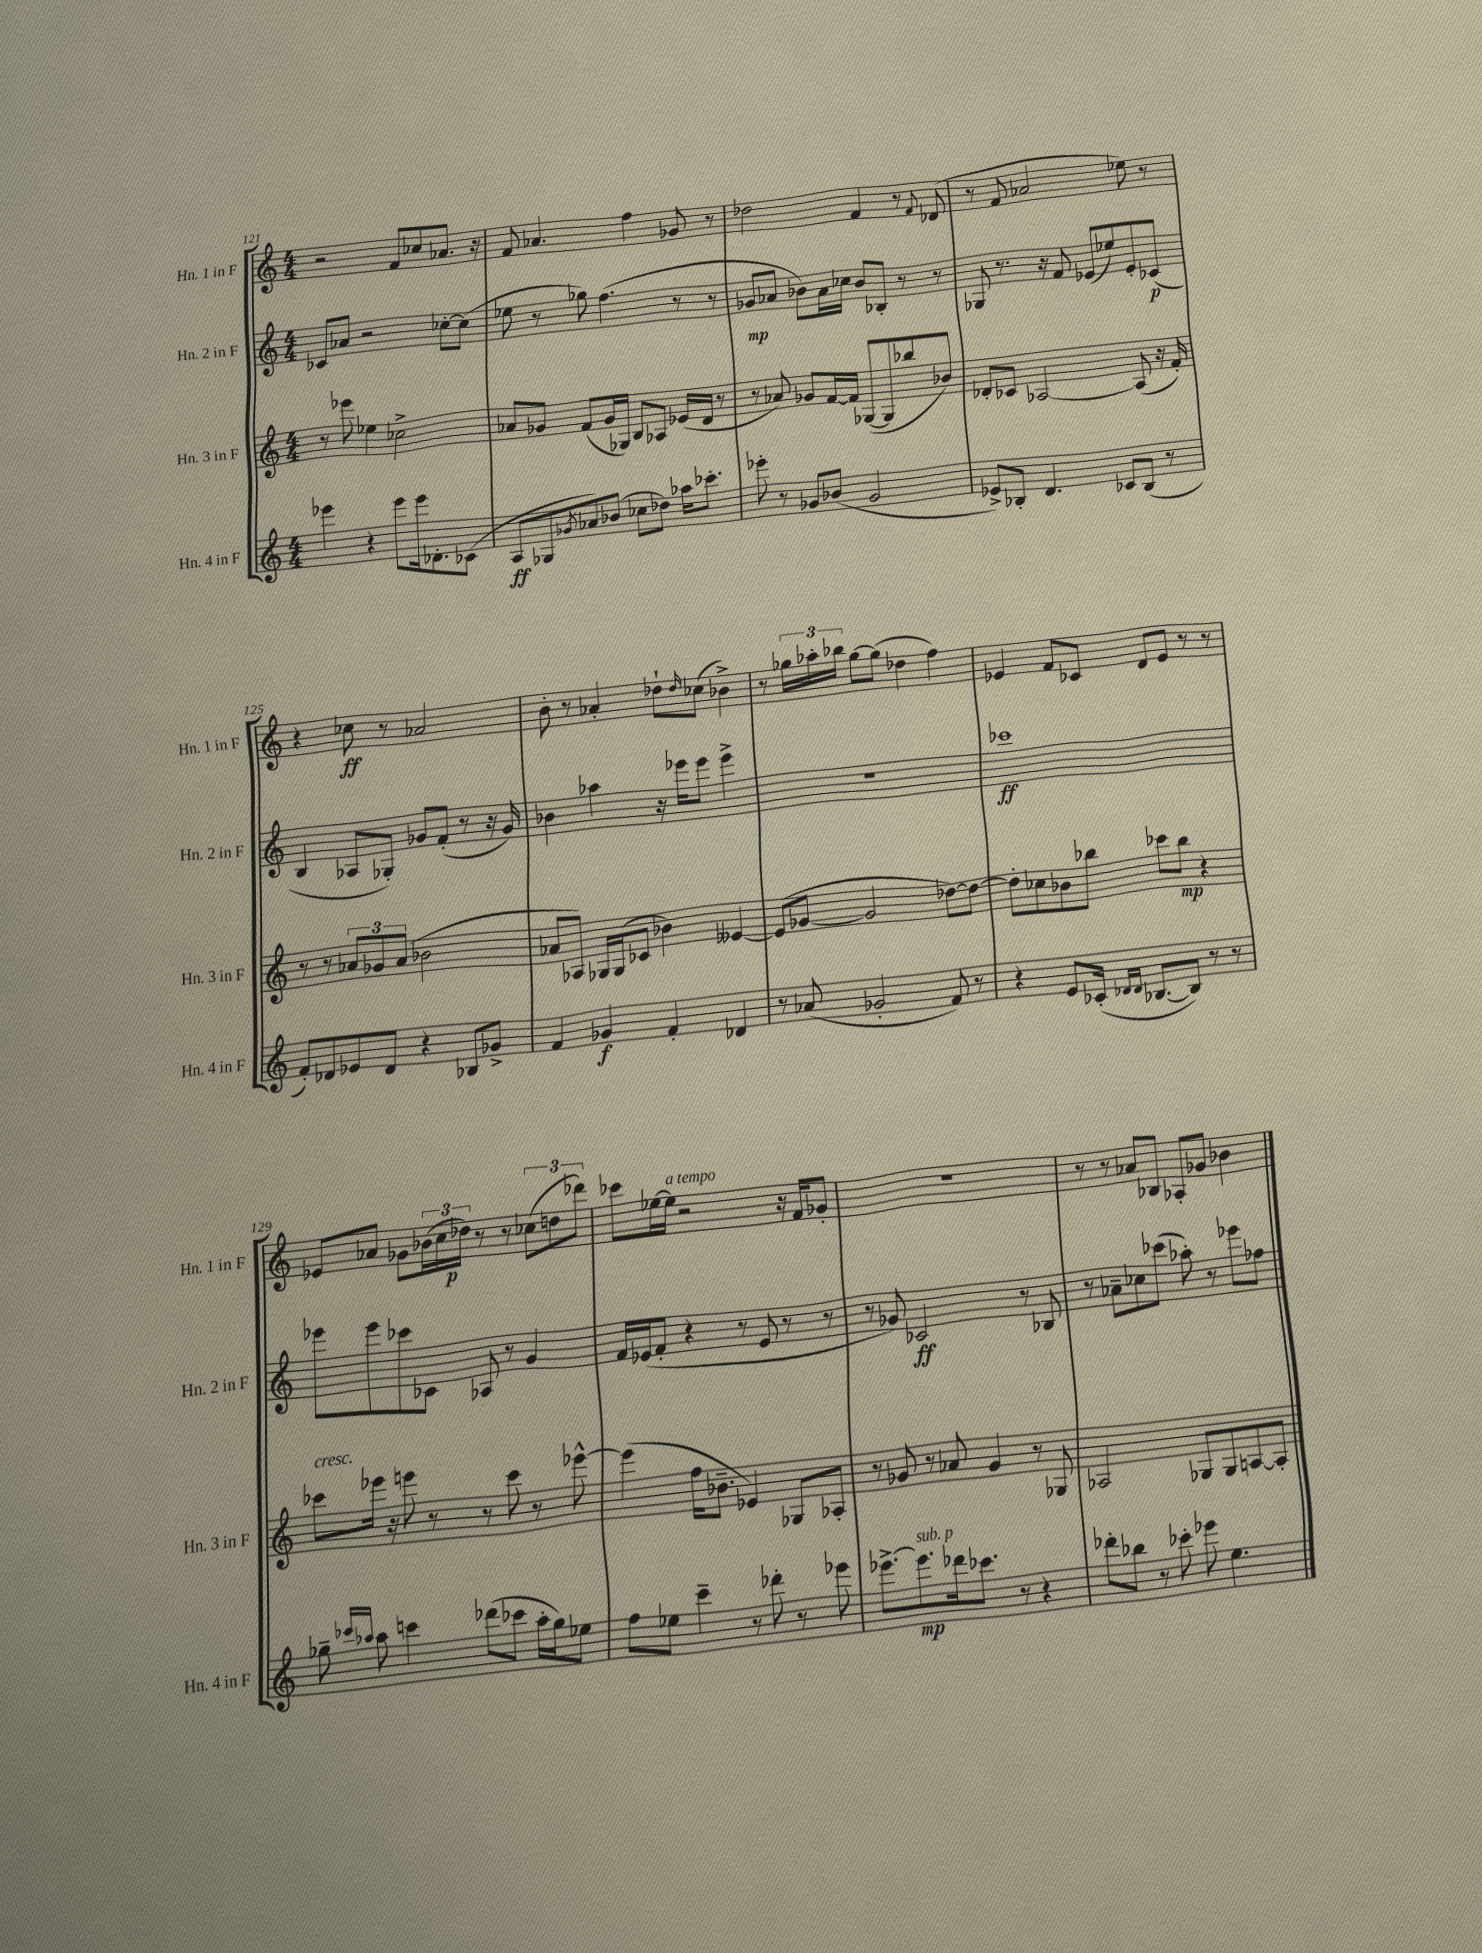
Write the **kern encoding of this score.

**kern	**kern	**kern	**kern
*staff4	*staff3	*staff2	*staff1
*clefG2	*clefG2	*clefG2	*clefG2
*k[]	*k[]	*k[]	*k[]
*M4/4	*M4/4	*M4/4	*M4/4
4eee-	8r	8c-	2r
.	8eee-	8a-	.
4r	4ee-	2r	.
8eee-	2cc-^	.	8f
16eee-	.	.	8cc-
8.d-'	.	.	.
.	.	[8cc-'	8.a-
(8c-	.	(8cc-]	.
.	.	.	16r
=	=	=	=
8A	8a-	8ee-	8f
8G-	8g-	8r	4.a-
8qg-	.	.	.
8a-)	(8f	8gg-)	.
(8b-	16g-	(4.ff	.
.	16G-)	.	.
8cc-	8B	.	4ff
8dd-)	8A-	.	.
16aa-	(16e-	8r	8g-
8.ccc-'	16d	.	.
.	8r	8r	8r
=	=	=	=
8eee-'	8r	8g-	2dd-
8r	8a-)	8a-	.
8g-	8g-	8b-)	.
(8b-	[16f	16a-	.
.	16f]	16cc-	.
2g-	([8G-	8b-	4f
.	8G-]	8B-'	.
.	8bb-	8r	8r
.	.	.	8qqf
.	8b-)	8r	(8d-
=	=	=	=
8e-^)	8d-'	8G-	8r
8B-'	8c-	8.r	8f
4.d	[2A-	.	2a-
.	.	16r	.
.	.	8f	.
.	.	(8e-	.
8c-	.	8ee-)	.
(8B-	(8A-]	8e-'	8ee-)
8r	16r	(8c-	8r
.	16f')	.	.
=	=	=	=
8f')	8r	4B	4r
8d-	8r	.	.
8e-	12a-	8A-	8cc-
.	12g-	.	.
8d-	.	8G-')	8r
.	(12a-	.	.
4r	2b-	8g-	2a-
.	.	(8f'	.
8B-	.	8r	.
8g-^	.	16r	.
.	.	16g-)	.
=	=	=	=
4f	8a-	4b-	8b'
.	8A-)	.	8r
4g-	16G-	4aa-	4a-'
.	(16G-	.	.
.	8c-	.	.
4f'	4b-)	16r	8dd-`
.	.	16eee-	.
.	.	.	16qqdd-
.	.	8eee-	(8cc-
4d-	[4e--	4eee-^	4b-^)
=	=	=	=
8r	(8e--]	1r	8r
(8a-	[8g-	.	24gg-
.	.	.	24aa-'
.	.	.	24bb-
2g-'	2g-]	.	[8gg-
.	.	.	(8gg-]
.	.	.	4dd-
8f)	[8dd-)	.	4ff)
8r	8dd-_	.	.
=	=	=	=
4r	8dd-']	1ccc-	4e-
.	8cc-	.	.
8e	8b-	.	8f
(16c-'	8bb-	.	8c-
16qqd-	.	.	.
16qqd-	.	.	.
[8.B-	.	.	.
.	8ccc-	.	8d
8B-])	8bb-	.	8e-
8r	4r	.	8r
8r	.	.	8r
=	=	=	=
8gg-~	8ccc-	8eee-	8e-
16qqccc-	.	.	.
16qqaa-	.	.	.
8aa-	16eee-	8eee-	8a-
.	16r	.	.
4ccc	8eee	8ccc-	8g-
.	8r	8c-	(24b-
.	.	.	24cc
.	.	.	24dd-)
(8ddd-	8r	8A-	8r
8ccc-	8ccc-	8r	8r
16aa-'	8r	4g	(12cc-
16gg-)	.	.	.
.	.	.	12dd
8ee-	[8eee-^^	.	.
.	.	.	12ddd-)
=	=	=	=
8ff	(4eee-]	16f	8ccc-
.	.	(16e-	.
8ee-	.	8f'	[16ee-
.	.	.	16ee-]
4ccc~	16ff	4r	2r
.	8.b-~	.	.
8r	4e-)	8r	.
8ddd-'	.	8e-	.
8r	8G-	8r	16r
.	.	.	16f
8eee-	8A-'	8r	8g-'
=	=	=	=
[8.eee-^	8r	8r	1r
.	8g-	8g-)	.
8.eee-]	.	.	.
.	8r	2c-	.
16ddd-	8a-	.	.
8.ccc-	.	.	.
.	4g-	.	.
8r	.	.	.
4r	8r	8r	.
.	8G-	8B-	.
=	=	=	=
8ddd-'	2A-	8r	8r
8bb-	.	8a-~	8r
8r	.	8cc-	8a-
8ccc-'	.	(8ccc-	8B-
8eee-	8G-	8aa-')	8A-'
4.ee	8G-	8r	8g-
.	[8A	8eee-	4b-
.	8A']	8ff-	.
==	==	==	==
*-	*-	*-	*-
